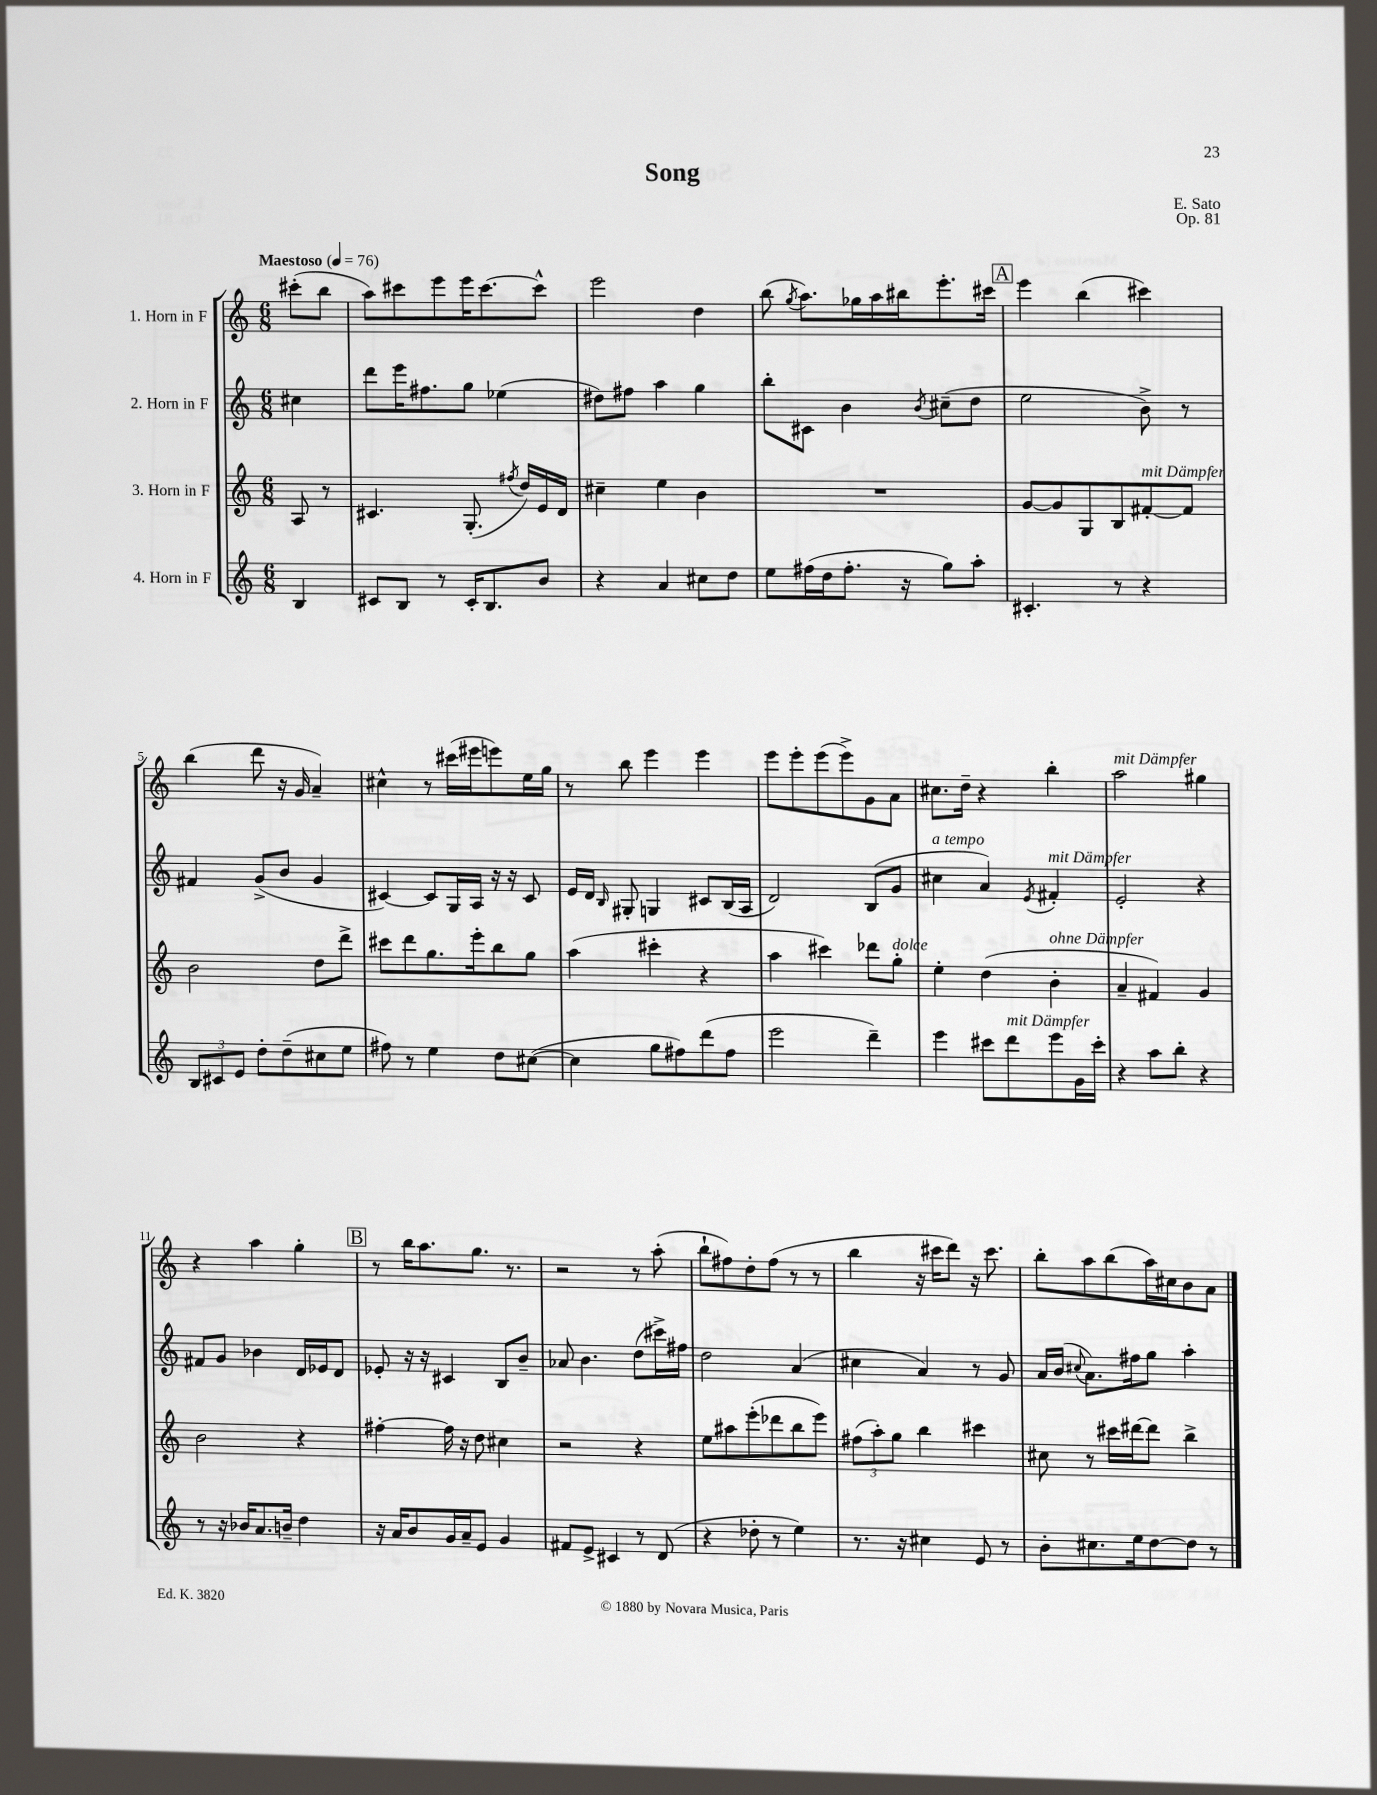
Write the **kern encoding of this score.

**kern	**kern	**kern	**kern
*staff4	*staff3	*staff2	*staff1
*clefG2	*clefG2	*clefG2	*clefG2
*k[]	*k[]	*k[]	*k[]
*M6/8	*M6/8	*M6/8	*M6/8
*MM76	*MM76	*MM76	*MM76
4B	8A	4cc#	(8ccc#'
.	8r	.	8bb
=	=	=	=
8c#	4.c#	8ddd	8aa)
8B	.	16eee	8ccc#
.	.	8.ff#	.
8r	.	.	8eee
16c#'	(8.G'	8gg	16eee
8.B	.	.	[8.ccc#
.	.	(4ee-	.
.	8qff#	.	.
.	16dd)	.	.
8b	16e	.	8ccc#^^]
.	16d	.	.
=	=	=	=
4r	4cc#~	8dd#)	2eee
.	.	8ff#	.
4a	4ee	4aa	.
8cc#	4b	4gg	4dd
8dd	.	.	.
=	=	=	=
8ee	2.r	8bb'	(8bb
.	.	.	8qgg
(16ff#	.	8c#	8.aa)
16dd	.	.	.
8.ff#'	.	4b	.
.	.	.	16gg-
.	.	.	16aa
16r	.	.	16bb#
.	.	8qb	.
8gg)	.	(8cc#~	8.eee'
8aa'	.	8dd	.
.	.	.	16ccc#
=	=	=	=
4.c#'	[8g	2ee	4eee
.	8g]	.	.
.	8G	.	(4bb
8r	8B	.	.
4r	[8f#'	8b^)	4ccc#)
.	8f#]	8r	.
=	=	=	=
12B	2b	4f#	(4bb
12c#	.	.	.
12e	.	.	.
8dd'	.	(8g^	8ddd
(8dd~	.	8b	16r
.	.	.	16g
8cc#	8dd	4g	4a~)
8ee	8ddd^	.	.
=	=	=	=
8ff#)	8ccc#	[4c#)	4cc#^^
8r	8ddd	.	.
4ee	8.gg	8c#]	8r
.	.	16G	(16ccc#
.	16eee'	16A	16eee#
8dd	8bb	16r	8eee)
.	.	16r	.
([8cc#	8gg	8c#	16ee
.	.	.	16gg
=	=	=	=
4cc#]	(4aa	16e	8r
.	.	16d	.
.	.	16qqB	.
.	.	8G#'	8bb
8gg	4ccc#'	4G	4eee
8ff#)	.	.	.
(8ddd	4r	8c#	4eee
8ff#	.	(16B	.
.	.	16A	.
=	=	=	=
2eee	4aa	2d)	8eee
.	.	.	8eee'
.	4ccc#)	.	(8eee
.	.	.	8eee^)
4ddd~)	8ddd-	(8B	8g
.	8gg'	8g	8a
=	=	=	=
4eee	4ee'	4cc#	8.cc#
.	.	.	16dd~
8ccc#	(4dd	4a)	4r
8ddd	.	.	.
.	.	8qe	.
8eee	4b'	4f#'	4bb'
16g	.	.	.
16ccc#'	.	.	.
=	=	=	=
4r	4a~	2e'	2aa
8aa	4f#)	.	.
8bb'	.	.	.
4r	4g	4r	4gg#
=	=	=	=
8r	2b	8f#	4r
16r	.	8g	.
16b-	.	.	.
8.a	.	4b-	4aa
16b~	.	.	.
4dd	4r	16d	4gg'
.	.	16e-	.
.	.	8d	.
=	=	=	=
16r	[4ff#'	8e-'	8r
16a	.	.	.
8b	.	16r	16bb
.	.	16r	8.aa
16g	16ff#]	4c#	.
16a~	16r	.	.
8e	8dd	.	8.gg
4g	4cc#	8B	.
.	.	.	8.r
.	.	8b~	.
=	=	=	=
8f#	2r	8a-	2r
8e^	.	4.b	.
4c#	.	.	.
8r	4r	(8dd	8r
(8d	.	16ccc#^)	(8aa'
.	.	16ff#	.
=	=	=	=
4r	8ee	2dd	8bb`
.	8aa#	.	8ff#)
8dd-'	(8eee'	.	8dd'
8r	8ddd-	.	(8ff#
4ee)	8bb	(4a	8r
.	8eee)	.	8r
=	=	=	=
8.r	(12ff#	4cc#	4bb
.	12aa')	.	.
.	12gg	.	.
16r	.	.	.
4cc#	4bb	4a)	16r
.	.	.	16ccc#
.	.	.	8ddd)
8e	4ccc#	8r	16r
.	.	.	8.ccc#
8r	.	8g	.
=	=	=	=
8b'	8cc#	16a	8bb'
.	.	(16b	.
.	.	8qqcc#	.
8.cc#	8r	8.a)	8aa
.	16ccc#	.	(8bb
16ee	[16ddd#	16ff#	.
[8dd	8ddd#]	8gg	16aa)
.	.	.	16cc#
8dd]	4bb^	4aa'	8b
8r	.	.	8a
==	==	==	==
*-	*-	*-	*-
